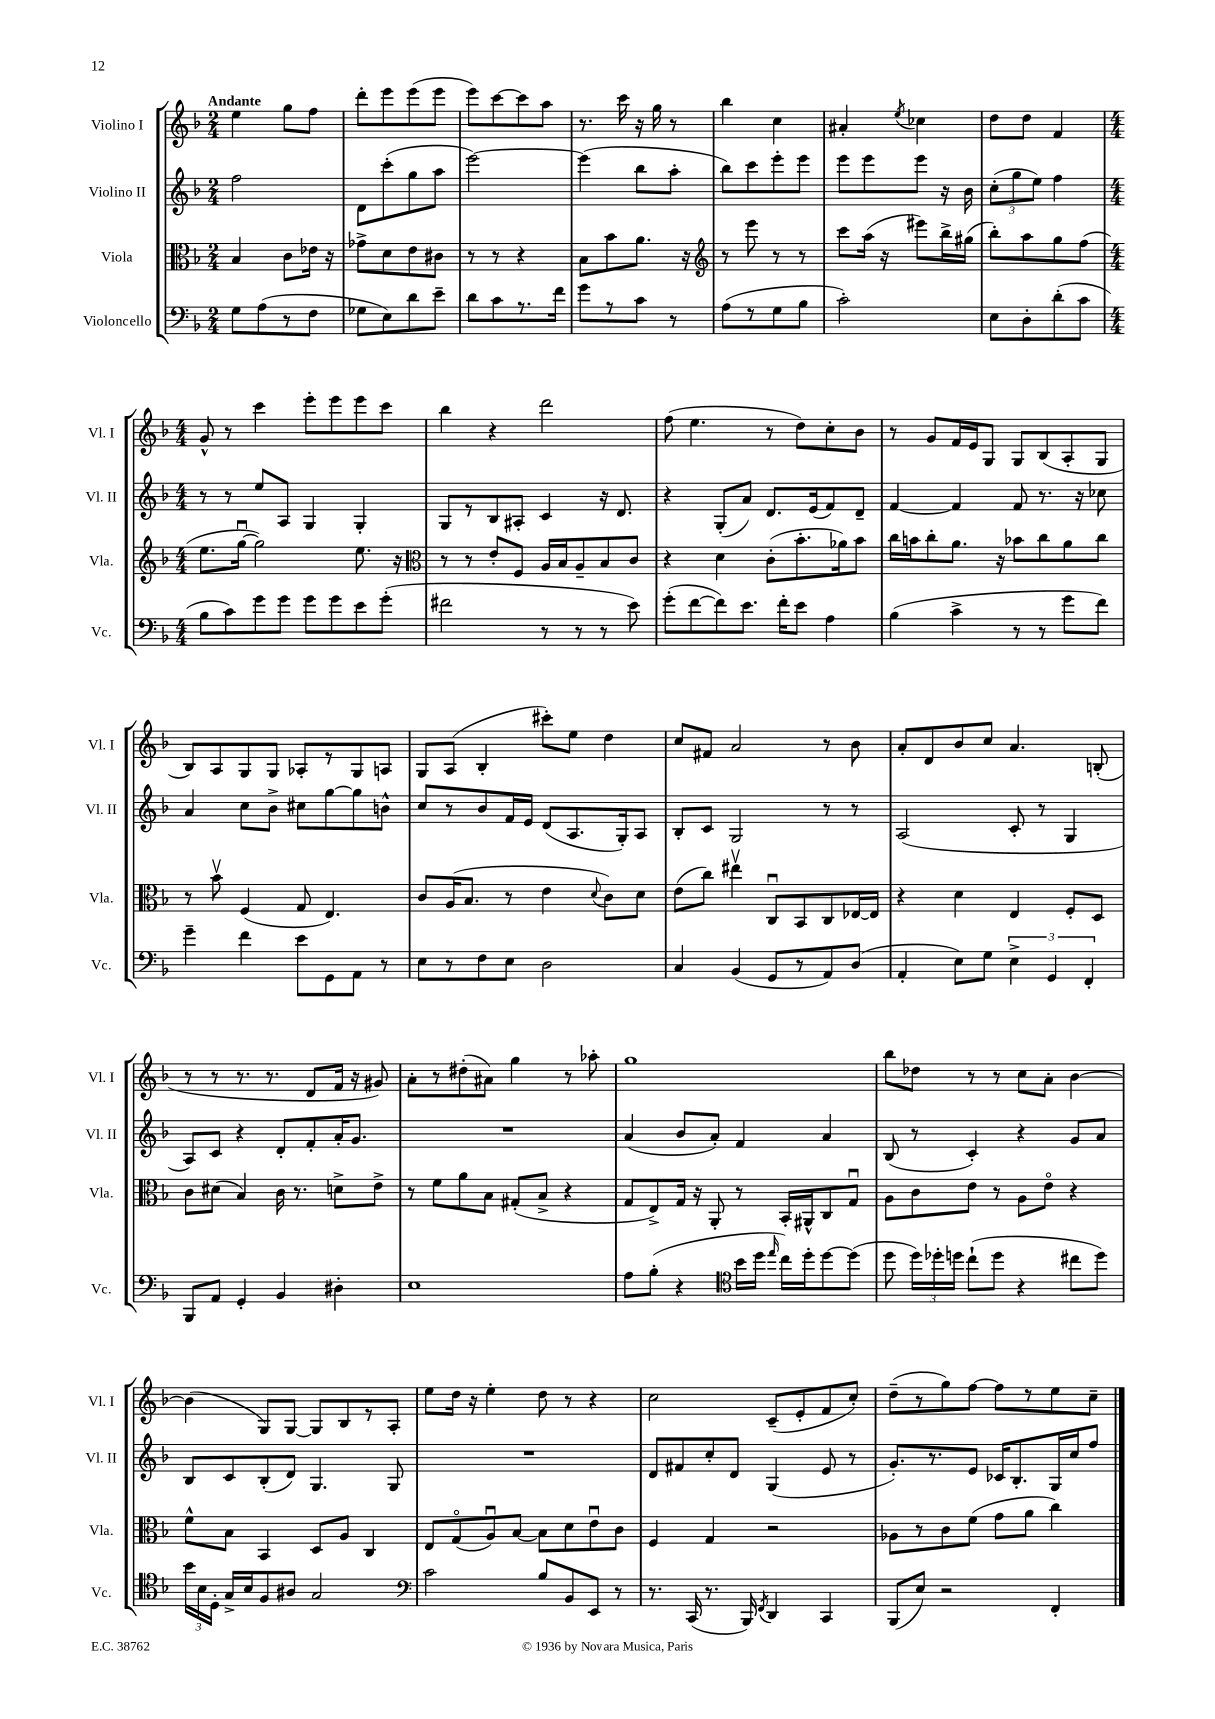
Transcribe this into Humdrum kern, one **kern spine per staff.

**kern	**kern	**kern	**kern
*part4	*part3	*part2	*part1
*staff4	*staff3	*staff2	*staff1
*I"Violoncello	*I"Viola	*I"Violino II	*I"Violino I
*I'Vc.	*I'Vla.	*I'Vl. II	*I'Vl. I
*clefF4	*clefC3	*clefG2	*clefG2
*k[b-]	*k[b-]	*k[b-]	*k[b-]
*M2/4	*M2/4	*M2/4	*M2/4
=1	=1	=1	=1
!	!	!	!LO:TX:a:B:t=Andante
8G\L	4B-/	2ff\	4ee\
(8A\	.	.	.
8r	8c\L	.	8gg\L
8F\J	16e-X\Jk	.	8ff\J
.	16r	.	.
=2	=2	=2	=2
8G-X\L	8g-X^\L	8d\L	8ddd'\L
8E\)	8d\	(8ccc'\	8eee\
8d\	8e\	8gg\	(8eee\
8e~\J	8c#X\J	8aa\J	8eee\J
=3	=3	=3	=3
8d\L	8r	[2eee\)	8eee\L)
8c\	8r	.	[8ccc\
8.r	4r	.	8ccc\]
.	.	.	8aa\J
16f\Jk	.	.	.
=4	=4	=4	=4
8g\L	8B-\L	(4eee\]	8.r
8r	8b-\	.	.
.	.	.	16ccc\
8c\J	8.a\J	8bb-\L	16r
.	.	.	16gg\
8r	.	8aa'\J	8r
.	16r	.	.
=5	=5	=5	=5
*	*clefG2	*	*
(8A\L	8r	8bb-\L)	4bb-\
8r	8eee\	8ccc\	.
8G\	8r	8eee'\	4cc\
8B-\J	8r	8eee\J	.
=6	=6	=6	=6
2c'\)	8ccc\L	8eee\L	4a#X'/
.	(16aa\Jk	8eee\	.
.	16r	.	.
.	.	.	8qee/
.	8eee#X\L)	8eee\J	4cc-X\
.	16bb-^\L	16r	.
.	(16gg#X\JJ	16b-\	.
=7	=7	=7	=7
8E\L	8bb-'\L)	(12cc'\L	8dd\L
.	.	12gg\	.
8D'\	8aa\	.	8dd\J
.	.	12ee\J)	.
(8d'\	8gg\	4ff\	4f/
8c\J	(8ff\J	.	.
!!LO:LB:g=z
=8	=8	=8	=8
*M4/4	*M4/4	*M4/4	*M4/4
8B-\L	8.ee\L	8r	8g^^/
8c\)	.	8r	8r
.	[16ggu\Jk	.	.
8g\	2gg\])	8ee/L	4ccc\
8g\J	.	8A/J	.
8g\L	.	4G/	8eee'\L
8g\	.	.	8eee\
8e\	8.ee\	4G'/	8eee\
(8g'\J	.	.	8ccc\J
.	16r	.	.
=9	=9	=9	=9
*	*clefC3	*	*
2f#X\	8r	8G/L	4bb-\
.	8r	8r	.
.	8e'/L	8B-/	4r
.	8F/J	8A#X'/J	.
8r	16A/LL	4c/	2ddd\
.	16B-/J	.	.
8r	8A~/	.	.
8r	8B-/	16r	.
.	.	8.d/	.
8e\)	8c/J	.	.
=10	=10	=10	=10
(8g'\L	4r	4r	(8ff\
[8f\	.	.	4.ee\
8f\])	4d\	(8G'/L	.
8.e\J	.	8a/J)	.
.	(8c'\L	8.d/L	8r
16f'\KL	.	.	.
8e\J	8.b-'\	.	8dd\L)
.	.	(16e/k	.
4A\	.	8f/)	8cc'\
.	16a-X\k)	.	.
.	8b-\J	8d~/J	8b-\J
=11	=11	=11	=11
(4B-\	16cc\LL	[4f/	8r
.	16bn\J	.	.
.	8cc'\	.	8g/L
4c^\	8.a\J	4f/]	16f/L
.	.	.	16e/J
.	.	.	8G/J
.	16r	.	.
8r	8b-X\L	8f/	8G/L
8r	8cc\	8.r	(8B-/
8g\L	8a\	.	8A'/
.	.	16r	.
8f\J)	8cc\J	8cc-X\	8G/J
!!LO:LB:g=z
=12	=12	=12	=12
4g~\	8r	4a/	8B-/L)
.	8b-v\	.	8A/
4f\	(4F/	8cc\L	8G/
.	.	8b-^\J	8G/J
8e\L	8G/	8cc#X\L	8A-X'/L
8GG\	4.E/)	[8gg\	8r
8AA\J	.	8gg\]	8G/
8r	.	8bn^^\J	8An/J
=13	=13	=13	=13
8E\L	8c/L	8cc/L	8G/L
8r	(16A/K	8r	(8A/J
.	8.B-/J	.	.
8F\	.	8b-/	4B-'/
8E\J	8r	16f/L	.
.	.	16e/JJ	.
2D\	4e\	(8d/L	8ccc#X'\L)
.	.	8.A/	8ee\J
.	8qqd/	.	.
.	8c\L)	.	4dd\
.	.	16G'/k)	.
.	8d\J	8A/J	.
=14	=14	=14	=14
4C/	(8e\L	8B-'/L	8cc/L
.	8cc\J)	8c/J	8f#X/J
(4BB-/	4ee#Xv\	2G/	2a/
8GG/L	8Cu/L	.	.
8r	8BB-/	.	.
8AA/)	8C/	8r	8r
(8D/J	[16E-X/L	8r	8b-\
.	16E-/JJ]	.	.
=15	=15	=15	=15
4AA'/	4r	(2A/	8a'/L
.	.	.	8d/
8E\L)	4d\	.	8b-/
8G\J	.	.	8cc/J
6E^\	4E/	8c'/	4.a/
.	.	8r	.
6GG/	.	.	.
.	8F'/L	4G/	.
6FF'/	.	.	.
.	8D/J	.	(8Bn'/
!!LO:LB:g=z
=16	=16	=16	=16
8BBB-/L	8c\L	8A/L)	8r
8AA/J	(8d#X\J	8c/J	8r
4GG'/	4B-/)	4r	8.r
.	.	.	8.r
4BB-/	16c\	8d'/L	.
.	8.r	.	.
.	.	8f'/	8d/L
4D#X'\	8dn^\L	16a'/K	16f/Jk
.	.	8.g/J	16r
.	8e^\J	.	8g#X/)
=17	=17	=17	=17
1E	8r	1r	8a'\L
.	8f\L	.	8r
.	8a\	.	(8dd#X'\
.	8B-\J	.	8a#X\J)
.	(8G#X'/L	.	4gg\
.	8B-^/J	.	.
.	4r	.	8r
.	.	.	8aa-X'\
=18	=18	=18	=18
8A\L	8G/L	(4a/	1gg
(8B-'\J	8E^/)	.	.
4r	16G/Jk	8b-/L	.
.	16r	.	.
.	8AA'/	8a'/J)	.
*clefC4	*	*	*
16b-\LL	8r	4f/	.
16dd\JJ	.	.	.
16qqee/	.	.	.
16cc\LL)	16BB-'/LL	.	.
16dd'\J	16AA#X^^/J	.	.
[8dd\	8C/	4a/	.
(8dd\J]	8Gu/J	.	.
=19	=19	=19	=19
8dd\	8A\L	(8B-/	8bb-\L
24dd\LL)	8c\	8r	8dd-X\J
24dd-X'\	.	.	.
24ddn\JJ	.	.	.
(8cc`\L	8e\J	4c'/)	8r
8dd\J	8r	.	8r
4r	8A\L	4r	8cc\L
.	8e\J	.	8a'\J
8cc#X\L	4r	8g/L	[4b-\
8dd\J)	.	8a/J	.
!!LO:LB:g=z
=20	=20	=20	=20
24b-\LL	8f^^\L	8B-/L	(4b-\]
24B-\	.	.	.
24D'\JJ	.	.	.
16G^/LL	8B-\J	8c/	.
16B-/J	.	.	.
8F/	4BB-/	(8B-'/	8G/L)
8A#X/J	.	8d/J)	[8G/J
2G/	8D/L	4.G/	8G/L]
.	8A/J	.	8B-/
.	4C/	.	8r
.	.	8G/	8A'/J
=21	=21	=21	=21
*clefF4	*	*	*
2c\	8E/L	1r	8ee\L
.	(8G/	.	16dd\Jk
.	.	.	16r
.	8Au/)	.	4ee'\
.	[8B-/J	.	.
8B-/L	8B-\L]	.	8dd\
8BB-/	8d\	.	8r
8EE/J	8eu\	.	4r
8r	8c\J	.	.
=22	=22	=22	=22
8.r	4F/	8d/L	2cc\
.	.	8f#X/	.
(16CC/	.	.	.
8.r	4G/	8cc'/	.
.	.	8d/J	.
16BBB-/)	.	.	.
8qFF/	.	.	.
4DD/	2r	(4G/	(8c~/L
.	.	.	8e'/
4CC/	.	8e/	8f/
.	.	8r	8cc'/J)
=23	=23	=23	=23
(8BBB-/L	8A-X\L	8.g'/L)	(8dd~\L
8E/J)	8r	.	8r
.	.	8.r	.
2r	8c\	.	8gg\)
.	(8f\J	8e/J	[8ff\J
.	8g\L	16c-X/KL	8ff\L]
.	.	8.B-'/	.
.	8a\J	.	8r
4FF'/	4cc\)	16G/L	8ee\
.	.	16cc/J	.
.	.	8ff/J	8cc~\J
==	==	==	==
*-	*-	*-	*-
